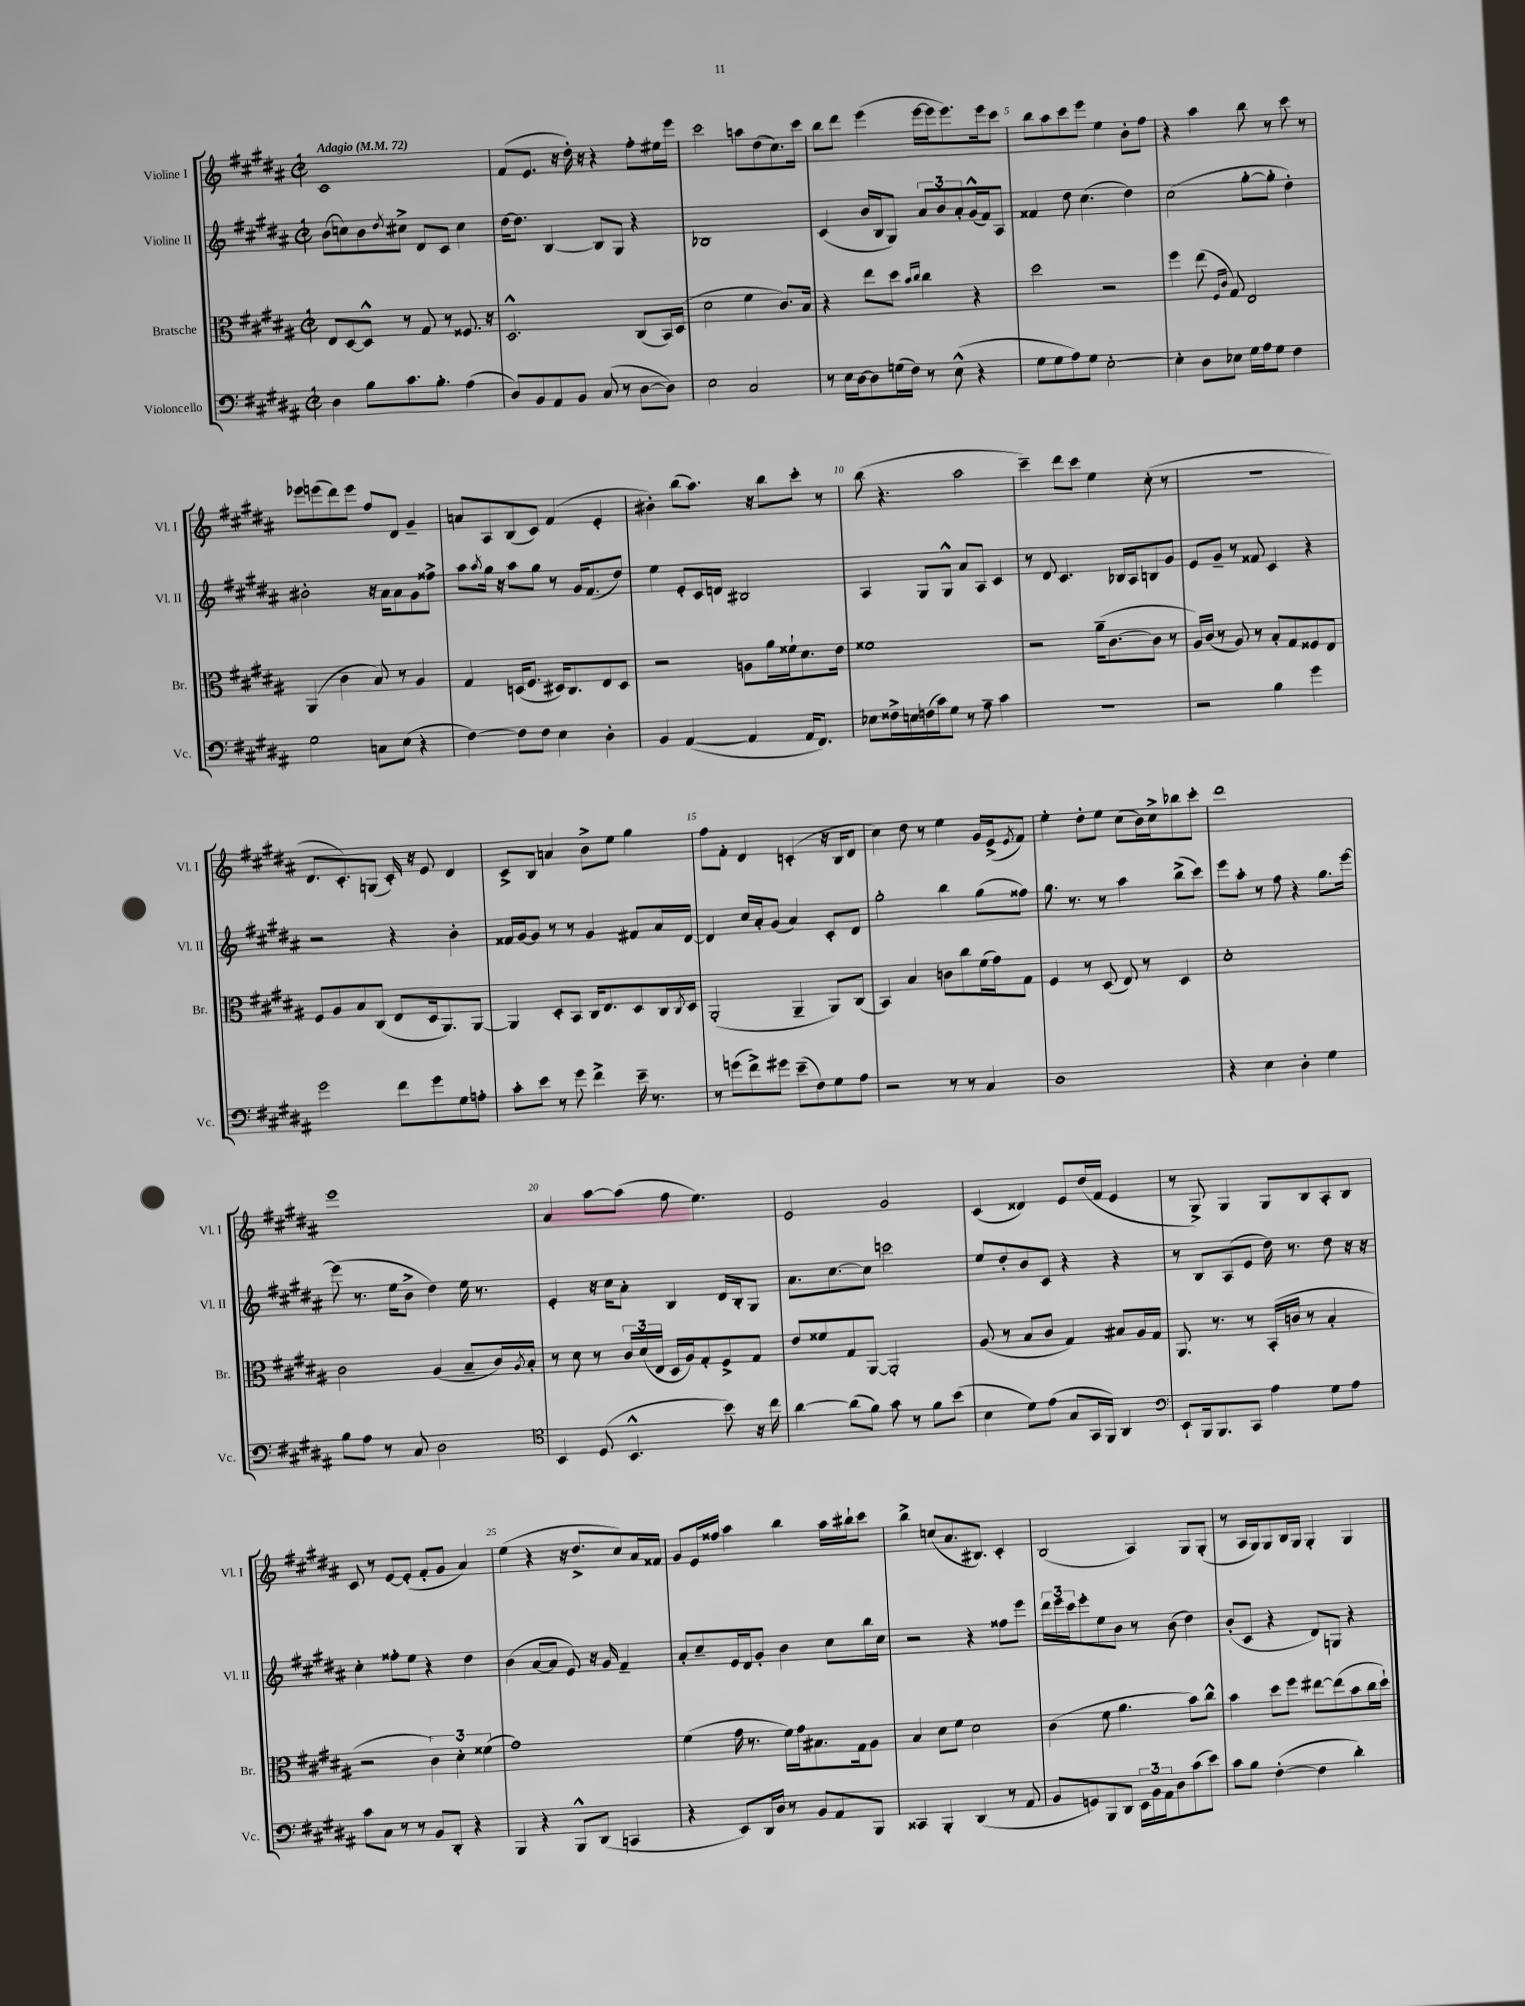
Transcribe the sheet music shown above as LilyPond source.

<<
\new StaffGroup <<
\new Staff = "s0" \with { instrumentName = "Violine I" shortInstrumentName = "Vl. I" } {
    \clef treble \key b \major \defaultTimeSignature \time 2/2 \tempo "Adagio" 4 = 72
    cis'1 |
    fis'8( e'8. r16 dis''16-.) r16 r4 fis''8-. eis''16 e'''16 |
    cis'''2 a''8 dis''8( cis''8.) cis'''16 |
    b''8 dis'''8 e'''4( e'''16~ e'''16 e'''8.) e'''16 cis'''8 |
    b''8 ais''8 cis'''8 e'''8 e''4 b'8-. fis''8 |
    r4 ais''4 b''8 r8 cis'''8 r8 |
    ees'''8 e'''8( dis'''8) e'''8 fis''8 dis'8 gis'4-- |
    a'8 ais8 b8( cis'8) fis'4( e'4-. |
    bis'4-.) b''8( ais''8.) r16 b''8 cis'''8-. r8 |
    b''8( r4. ais''2 |
    cis'''4--) dis'''8 cis'''8 e''4 cis''8-.( r8 |
    r1 |
    dis'8. cis'8.-.) g8( cis'16-.) r16 e'8 dis'4 |
    cis'8-> b8 a'4 b'8-> e''8 gis''4 |
    fis''8 fis'8-. dis'4 c'4-.( r16 b16 dis'8 |
    cis''4) dis''8 r8 e''4 gis'16 e'16->( \acciaccatura { e'8 } fis'8) |
    e''4-. dis''8-. e''8 cis''8( b'16) cis''16-> bes''8 cis'''8-. |
    dis'''1 |
    e'''1 |
    ais'4 ais''8~ ais''8( fis''8 e''4.) |
    e'2 gis'2 |
    cis'4( disis'4) e'8 dis''16( fis'16 e'4 |
    r8 gis8->) gis4 gis8 b8 ais8-. b8 |
    cis'8 r8 e'8~ e'8-.( fis'8-. gis'8 ais'4) |
    e''4( r4 r16 dis''8.-> cis''8) ais'16 fisis'16 |
    gis'8 e'16 fisis''16 ais''4 b''4 ais''16 bis''16-! cis'''8 |
    b''4-> c''8( ais'8. bis8.) cis'4-. |
    b2( ais4) gis8 gis8-.( |
    r8 ais16 gis16) gis8 b16 gis16 gis4-. gis4 \bar "|." |
}
\new Staff = "s1" \with { instrumentName = "Violine II" shortInstrumentName = "Vl. II" } {
    \clef treble \key b \major \defaultTimeSignature \time 2/2
    b'8( c''8) b'8 \acciaccatura { dis''8 } cis''8-> dis'8 cis'8 cis''4 |
    dis''16~ dis''8. b4~ b8 gis8 r4 |
    bes1 |
    cis'4( b'16 b16 gis8) \tuplet 3/2 { ais'8 b'8 ais'8-. } gis'16-^( fis'16) ais8 |
    fisis'4 dis''8 cis''4.( dis''4) |
    cis''2( gis''8~-. gis''8-. dis''4-.) |
    bis'2-. r16 ais'16 ais'8 gis'8 fisis''8-> |
    ais''8 \acciaccatura { ais''8 } gis''16 r16 ais''8 gis''8 r8 gis'16 fis'8.( dis''8) |
    e''4 e'8-. cis'16 d'16 bis2 |
    ais4 gis8 gis8-^ ais'8 ais8 cis'4 |
    r8 dis'8 cis'4. bes16 ais16 b8 gis'8 |
    e'8 gis'8-- r8 fisis'8 cis'4 r4 |
    r2 r4 b'4-. |
    fisis'16 gis'16~ gis'8 r8 r8 gis'4 fis'8 ais'16 dis'16~ |
    dis'4 cis''16 ais'16-. gis'8( ais'4) cis'8-. dis'8 |
    gis''2-. b''4 gis''8( fisis''8) |
    gis''8. r8. r8 ais''4 b''8->( cis'''8) |
    e'''8 ais''8-. r8 fis''8 r4 gis''8. e'''16~ |
    e'''8( r8. e''16 b'8-> dis''4) e''16 r8. |
    e'4-. r16 cis''16 ais'8-. b4 dis'16 b16-. gis8 |
    ais'8. cis''8.~ cis''8 c'''2 |
    e''8 dis''8-. b'8 cis'8 r4 r4 |
    r8 b8 ais8( e'8 dis''16) r8. dis''8 r16 r16 |
    cis''4-. fisis''8-. e''8 r4 dis''4 |
    b'4( ais'8~ ais'8 e'8) r16 gis'16 fis'4-- |
    ais'8-. cis''8-- e'16 dis'16 gis'8-. b'4 cis''8 b''16 cis''16 |
    r2 r4 fisis''8 e'''8 |
    \tuplet 3/2 { dis'''16 e'''16 cis'''16 } e'''8-. e''8 b'8 r8 b'8( dis''4) |
    b'8-.( cis'8 r4 dis'8) g8 r4 \bar "|." |
}
\new Staff = "s2" \with { instrumentName = "Bratsche" shortInstrumentName = "Br." } {
    \clef alto \key b \major \defaultTimeSignature \time 2/2
    e8 dis8~ dis8-^ r8 gis8 r8 fisis8. r16 |
    dis2.-^ cis8( b,16) dis16( |
    dis'2 fis'4 cis'8.) b16 |
    r4 e''8 dis''8 \grace { b'16 cis''16 } cis''4 r4 |
    dis''2 r2 |
    fis''4 e''8( \grace { fis16 cis'16 } gis8) e2 |
    ais,4( cis'4 b8) r8 ais4 |
    gis4 d16( fis8. dis16) cis8. e8 dis8 |
    r2 a8 ais'16 fisis'16-! dis'8. e'16 |
    fisis'1 |
    r2 ais'16--( cis'8.~ cis'8 r8 |
    ais16) cis'16( r8 ais8) r8 b8-. gis8 fisis8 e8 |
    fis8 ais8 b8 cis8( e8 dis16 ais,8.) ais,8~ |
    ais,4 dis8-. b,8 cis16 e8. dis8 cis16 \acciaccatura { cis8 } dis16 |
    ais,2-.( ais,4-- ais,8) cis8( |
    b,4) b4 c'8 cis''8 fis'16( gis'16) gis8 |
    fis4 r8 dis8( e8) r8 dis4 |
    dis'1-. |
    cis'2 ais4( b8-- cis'16) \acciaccatura { ais8 } b16-. |
    r8 dis'8 r8 \tuplet 3/2 { cis'16 dis'16( e16 } dis16 ais16) gis8-. fis8-> gis8 |
    e'8 fisis'8 gis8 ais,8~ ais,2-. |
    ais8( r8 b8 cis'8 gis4) bis8 ais16 gis16 |
    ais,8. r8. r8 b,16-.( c'16 r8 b4-. |
    r2 \tuplet 3/2 { cis'4) dis'4-. fisis'4( } |
    gis'1) |
    fis'4( gis'16 r8. fis'16) gis'16 bis8. gis16 ais8 |
    b4 dis'8 fis'8 dis'2 |
    cis'4( fis'8 ais'4. b'8) cis''8-^ |
    b'4 dis''8 fis''8 eis''8~ eis''8( b'8 cis''16 dis''16-!) \bar "|." |
}
\new Staff = "s3" \with { instrumentName = "Violoncello" shortInstrumentName = "Vc." } {
    \clef bass \key b \major \defaultTimeSignature \time 2/2
    dis4 b8 cis'8. b8.-. ais4( |
    dis8) b,8 ais,8 b,8 cis8( r8 dis8~ dis8) |
    e2 cis2 |
    r8 e16 dis16~ dis8 g16( fis16) r8 e8-^( r4 |
    gis8 gis8 ais8) gis8 e2~-. |
    e4-. dis8 ees8 gis16 ais16 gis8 fis4 |
    gis2 c8 e8( r4 |
    fis4~) fis8 fis8 e4 dis4-. |
    b,4 ais,4~( ais,4 ais,16 fis,8.) |
    ees8 fisis16-> e16 f16( cis'16) gis8 r8 ais8-- cis'4 |
    r1 |
    r2 b4 gis'4 |
    gis'2 fis'8 gis'8 gis8 a8-. |
    cis'8-. e'8 r8 gis'8 fis'4-> e'16-- r8. |
    r8 g'8( fis'8->) gis'8 e'8--( fis8) gis8 ais8 |
    r2 r8 r8 cis4 |
    dis1 |
    r4 e4 dis4-. gis4 |
    b8 ais8 r8 cis8 dis2 |
    \clef tenor b,4 dis8( b,4.-^ b'8) r16 cis''16 |
    ais'4~ ais'8( fis'8) gis'8 r8 fis'8 b'8( |
    b4 dis'8) e'8( gis8 gis,16 fis,16) ais,4 |
    \clef bass e,8-! b,,16 b,,8. cis,8 ais4 gis8 ais8 |
    cis'8 cis8 r8 r8 b,8 dis,8-. r4 |
    b,,4 r4 b,,8-^ dis,8( c,4 |
    r4 e,8) dis,16 dis16 r8 b,8 ais,8 b,,8 |
    cisis,4 b,,4-. dis,4( r8 ais,8 |
    b,8 g,8) b,,8 dis,8 \tuplet 3/2 { e,16 b,16 ais,16 } dis8 cis'8( e'8) |
    cis'8 b8 fis4~-.( fis4 dis'4-.) \bar "|." |
}
>>
>>
\layout { \context { \Score \override BarNumber.break-visibility = ##(#f #t #t) barNumberVisibility = #(every-nth-bar-number-visible 5) } }
